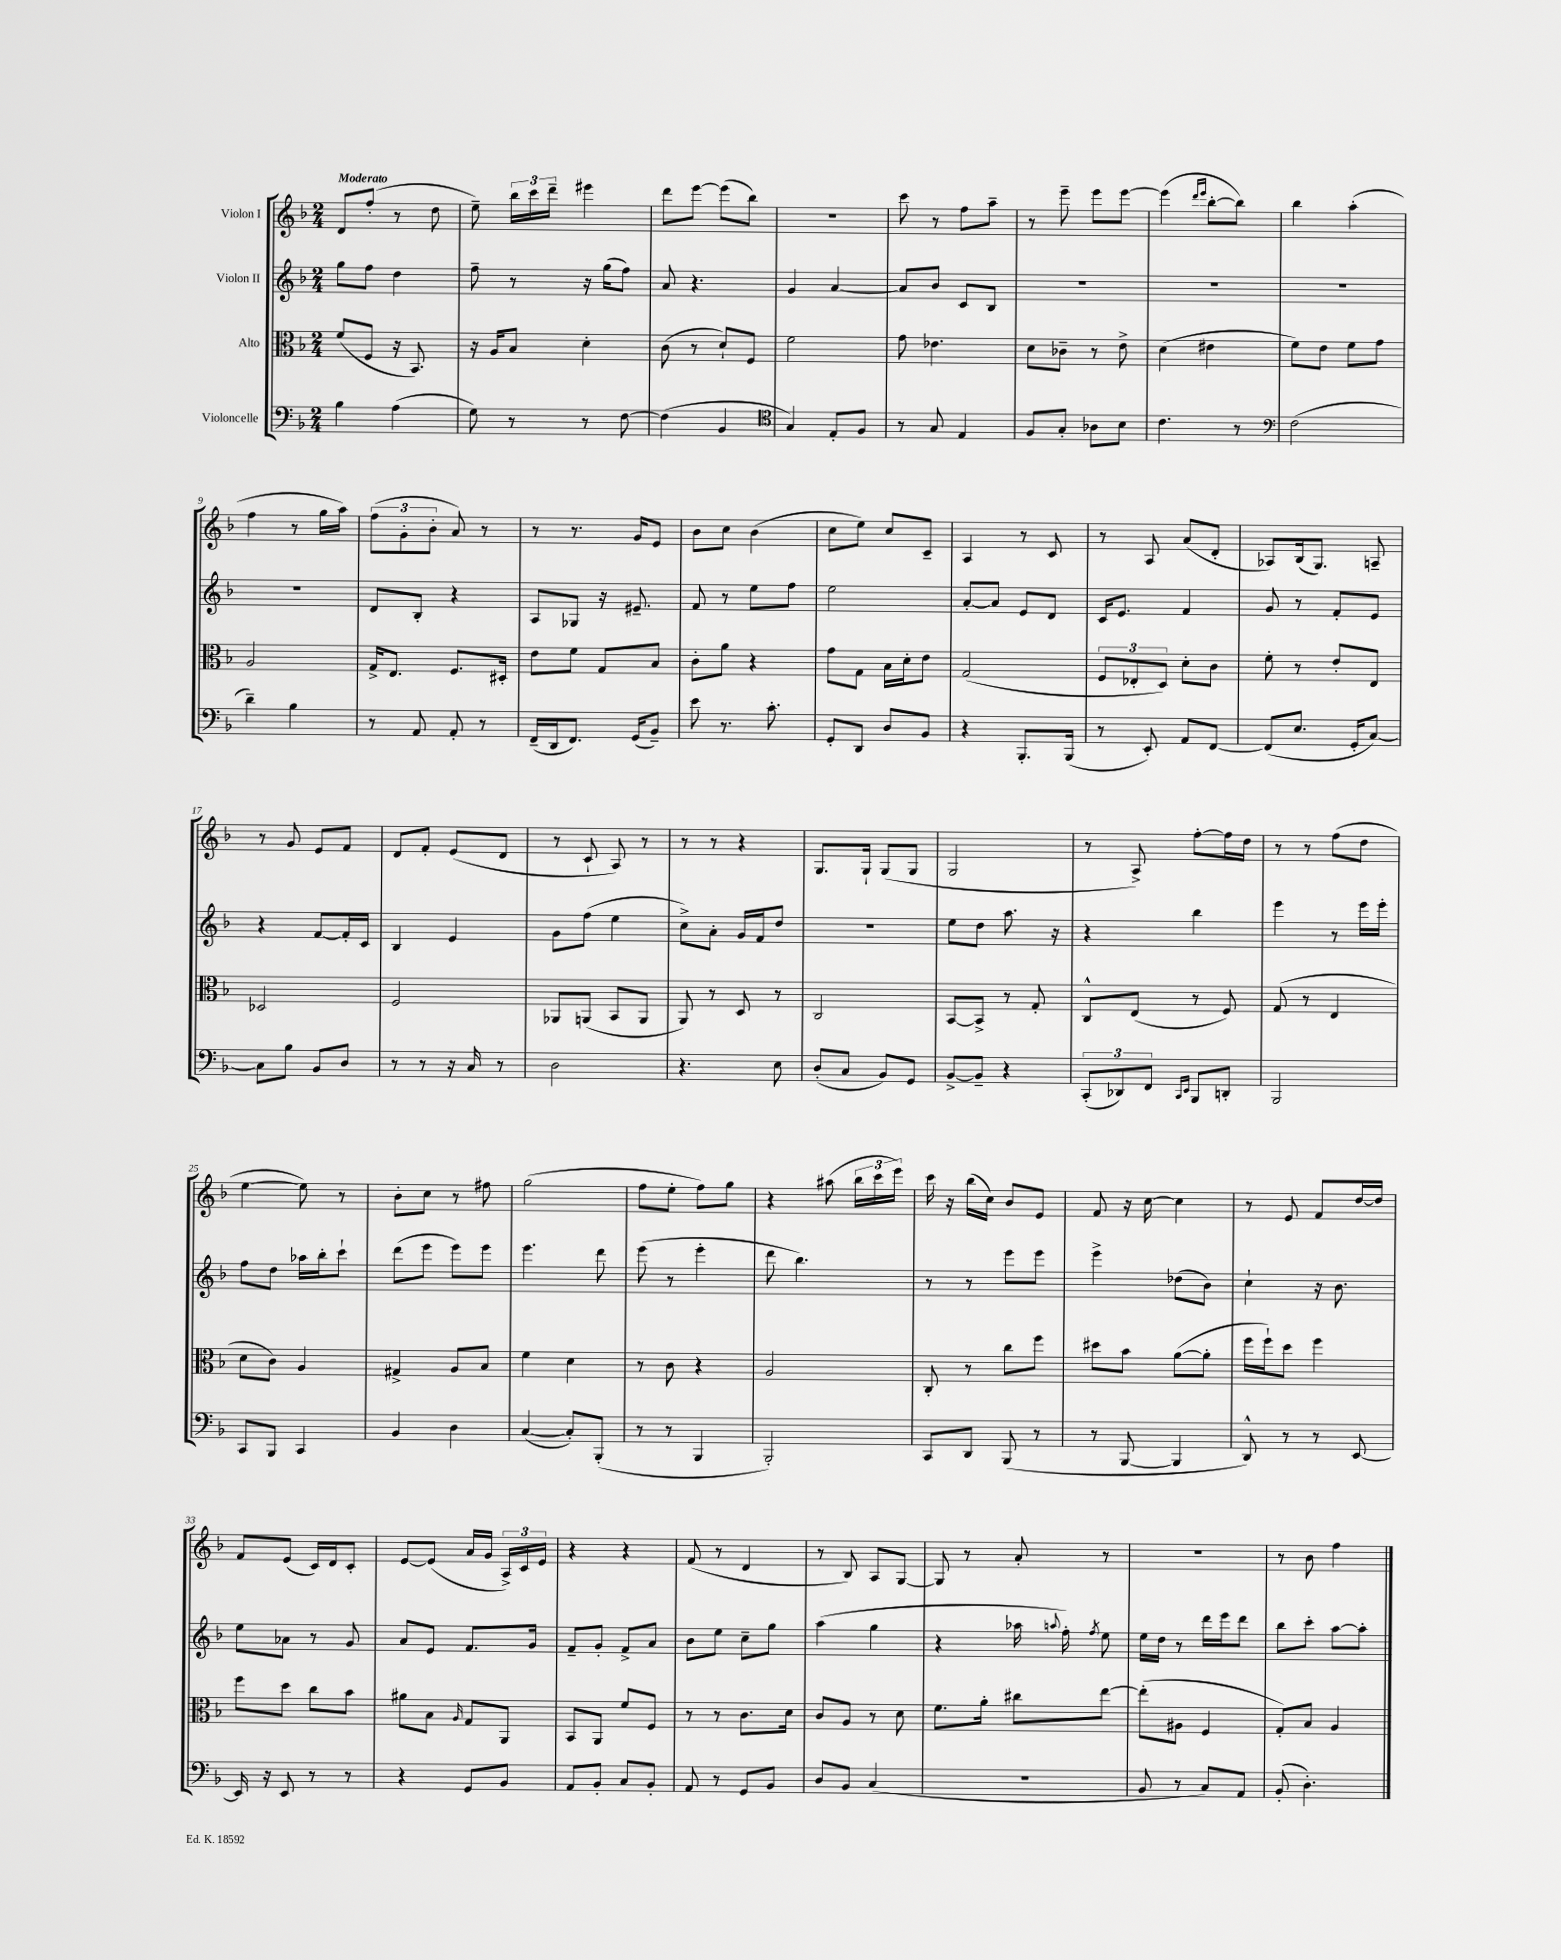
<<
\new StaffGroup <<
\new Staff = "s0" \with { instrumentName = "Violon I" } {
    \clef treble \key f \major \numericTimeSignature \time 2/4 \tempo "Moderato"
    \autoBeamOff d'8[ f''8]-.( r8 d''8 |
    e''8--) \tuplet 3/2 { bes''16[ c'''16 d'''16]-- } eis'''4 |
    d'''8[ e'''8]~ e'''8[( bes''8]) |
    R2 |
    c'''8 r8 f''8[ a''8]-- |
    r8 e'''8-- e'''8[ e'''8]~ |
    e'''4( \grace { d'''16[ e'''16] } bes''8[~-. bes''8]) |
    bes''4 a''4-.( |
    f''4 r8 g''16[ a''16]) |
    \tuplet 3/2 { f''8[( g'8-. bes'8]-. } a'8) r8 |
    r8 r8. g'16[ e'8] |
    bes'8[ c''8] bes'4( |
    c''8[ e''8]) c''8[ c'8]-- |
    a4 r8 c'8 |
    r8 a8 a'8[( d'8]-. |
    aes8[) bes16( g8.]) a8-- |
    r8 g'8 e'8[ f'8] |
    d'8[ f'8]-. e'8[( d'8] |
    r8 c'8-! a8) r8 |
    r8 r8 r4 |
    g8.[ g16]-! g8[( g8] |
    g2 |
    r8 a8->) f''8[~-. f''16 d''16] |
    r8 r8 f''8[( d''8] |
    e''4~ e''8) r8 |
    bes'8[-. c''8] r8 fis''8 |
    g''2( |
    f''8[ e''8]-. f''8[) g''8] |
    r4 ais''8( \tuplet 3/2 { bes''16[ c'''16 e'''16]) } |
    c'''16 r16 bes''16[( c''16]) bes'8[ e'8] |
    f'8 r16 c''16~ c''4 |
    r8 e'8 f'8[ d''16~ d''16] |
    f'8[ e'8]( c'16[) d'16 c'8]-. |
    e'8[~ e'8]( a'16[ g'16] \tuplet 3/2 { a16[->) c'16 e'16] } |
    r4 r4 |
    f'8( r8 d'4 |
    r8 bes8) a8[ g8]~ |
    g8 r8 a'8-. r8 |
    r2 |
    r8 bes'8 f''4 \bar "|." |
}
\new Staff = "s1" \with { instrumentName = "Violon II" } {
    \clef treble \key f \major \numericTimeSignature \time 2/4
    \autoBeamOff g''8[ f''8] d''4 |
    f''8-- r8 r16 g''16[( f''8]) |
    a'8 r4. |
    g'4 a'4~ |
    a'8[ bes'8] c'8[ bes8] |
    R2 |
    R2 |
    R2 |
    R2 |
    d'8[ bes8]-. r4 |
    a8[ ges8] r16 eis'8.-- |
    f'8 r8 e''8[ f''8] |
    e''2 |
    a'8[~-. a'8] e'8[ d'8] |
    c'16[ e'8.] f'4 |
    g'8 r8 f'8[-. e'8] |
    r4 f'8[~ f'16-. c'16] |
    bes4 e'4 |
    g'8[ f''8]( e''4 |
    c''8[->) a'8]-. g'16[ f'16 d''8] |
    R2 |
    e''8[ d''8] a''8. r16 |
    r4 bes''4 |
    e'''4 r8 e'''16[ e'''16]-. |
    f''8[ d''8] aes''16[ bes''16-. c'''8]-! |
    d'''8[( e'''8] e'''8[) e'''8] |
    e'''4. d'''8 |
    e'''8( r8 e'''4-. |
    d'''8 bes''4.) |
    r8 r8 e'''8[ e'''8] |
    e'''4-> des''8[( bes'8]) |
    c''4-! r16 bes'8. |
    e''8[ aes'8] r8 g'8 |
    a'8[ e'8] f'8.[ g'16] |
    f'8[-- g'8]-. f'8[-> a'8] |
    bes'8[ e''8] c''8[-- g''8] |
    a''4( g''4 |
    r4 aes''16 \appoggiatura { a''8 } f''16-.) \acciaccatura { f''8 } e''8 |
    e''16[ d''16] r8 d'''16[ e'''16 d'''8] |
    bes''8[ c'''8]-. a''8[~ a''8]-. \bar "|." |
}
\new Staff = "s2" \with { instrumentName = "Alto" } {
    \clef alto \key f \major \numericTimeSignature \time 2/4
    \autoBeamOff f'8[( f8] r16 bes,8.) |
    r16 a16[ bes8] d'4-. |
    c'8( r8 d'8[-!) f8] |
    f'2 |
    g'8 ees'4. |
    d'8[ ces'8]-- r8 e'8-> |
    d'4( eis'4 |
    f'8[) e'8] f'8[ g'8] |
    a2 |
    g16[-> e8.] f8.[ dis16]-. |
    e'8[ f'8] g8[ bes8] |
    c'8[-. a'8] r4 |
    g'8[ g8] bes16[ d'16-. e'8] |
    g2( |
    \tuplet 3/2 { f8[ ees8-. d8]) } d'8[-. c'8] |
    f'8-. r8 e'8[-. e8] |
    des2 |
    f2 |
    aes,8[ a,8]( bes,8[ a,8] |
    a,8) r8 d8 r8 |
    c2 |
    bes,8[~ bes,8]-> r8 g8-. |
    c8[-^ e8]( r8 f8) |
    g8( r8 e4 |
    d'8[ c'8]) a4 |
    gis4-> a8[ bes8] |
    f'4 d'4 |
    r8 c'8 r4 |
    a2 |
    c8-. r8 c''8[ f''8] |
    dis''8[ bes'8] a'8[~( a'8]-. |
    f''16[ f''16-!) d''8] f''4 |
    f''8[ d''8] c''8[ bes'8] |
    ais'8[ bes8] \grace { a16 } g8[ a,8] |
    bes,8[ a,8] f'8[ f8] |
    r8 r8 c'8.[ d'16] |
    c'8[ a8] r8 d'8 |
    f'8.[ a'16]-. cis''8[ e''8]~ |
    e''8[-.( ais8] f4 |
    g8[-.) bes8] a4 \bar "|." |
}
\new Staff = "s3" \with { instrumentName = "Violoncelle" } {
    \clef bass \key f \major \numericTimeSignature \time 2/4
    \autoBeamOff bes4 a4( |
    g8) r8 r8 f8~ |
    f4( bes,4 |
    \clef tenor g4) e8[-. f8] |
    r8 g8 e4 |
    f8[ g8]-. aes8[ bes8] |
    c'4. r8 |
    \clef bass f2( |
    d'4--) bes4 |
    r8 a,8 a,8-. r8 |
    f,16[--( d,16 f,8.]) g,16[( bes,8]--) |
    e'8 r8. c'8.-. |
    g,8[-. d,8] d8[ bes,8] |
    r4 bes,,8.[-. bes,,16]( |
    r8 e,8-.) a,8[ f,8]~ |
    f,8[( e8.] g,16[-. c8]~) |
    c8[ bes8] bes,8[ d8] |
    r8 r8 r16 c16 r8 |
    d2 |
    r4. e8 |
    d8[-.( c8] bes,8[) g,8] |
    bes,8[~-> bes,8]-- r4 |
    \tuplet 3/2 { c,8[-.( des,8) f,8] } \grace { c,16[ e,16] } bes,,8[ d,8]-. |
    bes,,2 |
    c,8[ bes,,8] c,4 |
    bes,4 d4 |
    c4~( c8[-.) bes,,8]-.( |
    r8 r8 bes,,4 |
    bes,,2-.) |
    c,8[ d,8] bes,,8( r8 |
    r8 bes,,8~ bes,,4 |
    d,8-^) r8 r8 e,8~ |
    e,16 r16 e,8 r8 r8 |
    r4 g,8[ bes,8] |
    a,8[ bes,8]-. c8[ bes,8]-. |
    a,8 r8 g,8[ bes,8] |
    d8[ bes,8] c4( |
    r2 |
    bes,8 r8 c8[) a,8] |
    bes,8-.( d4.-.) \bar "|." |
}
>>
>>
